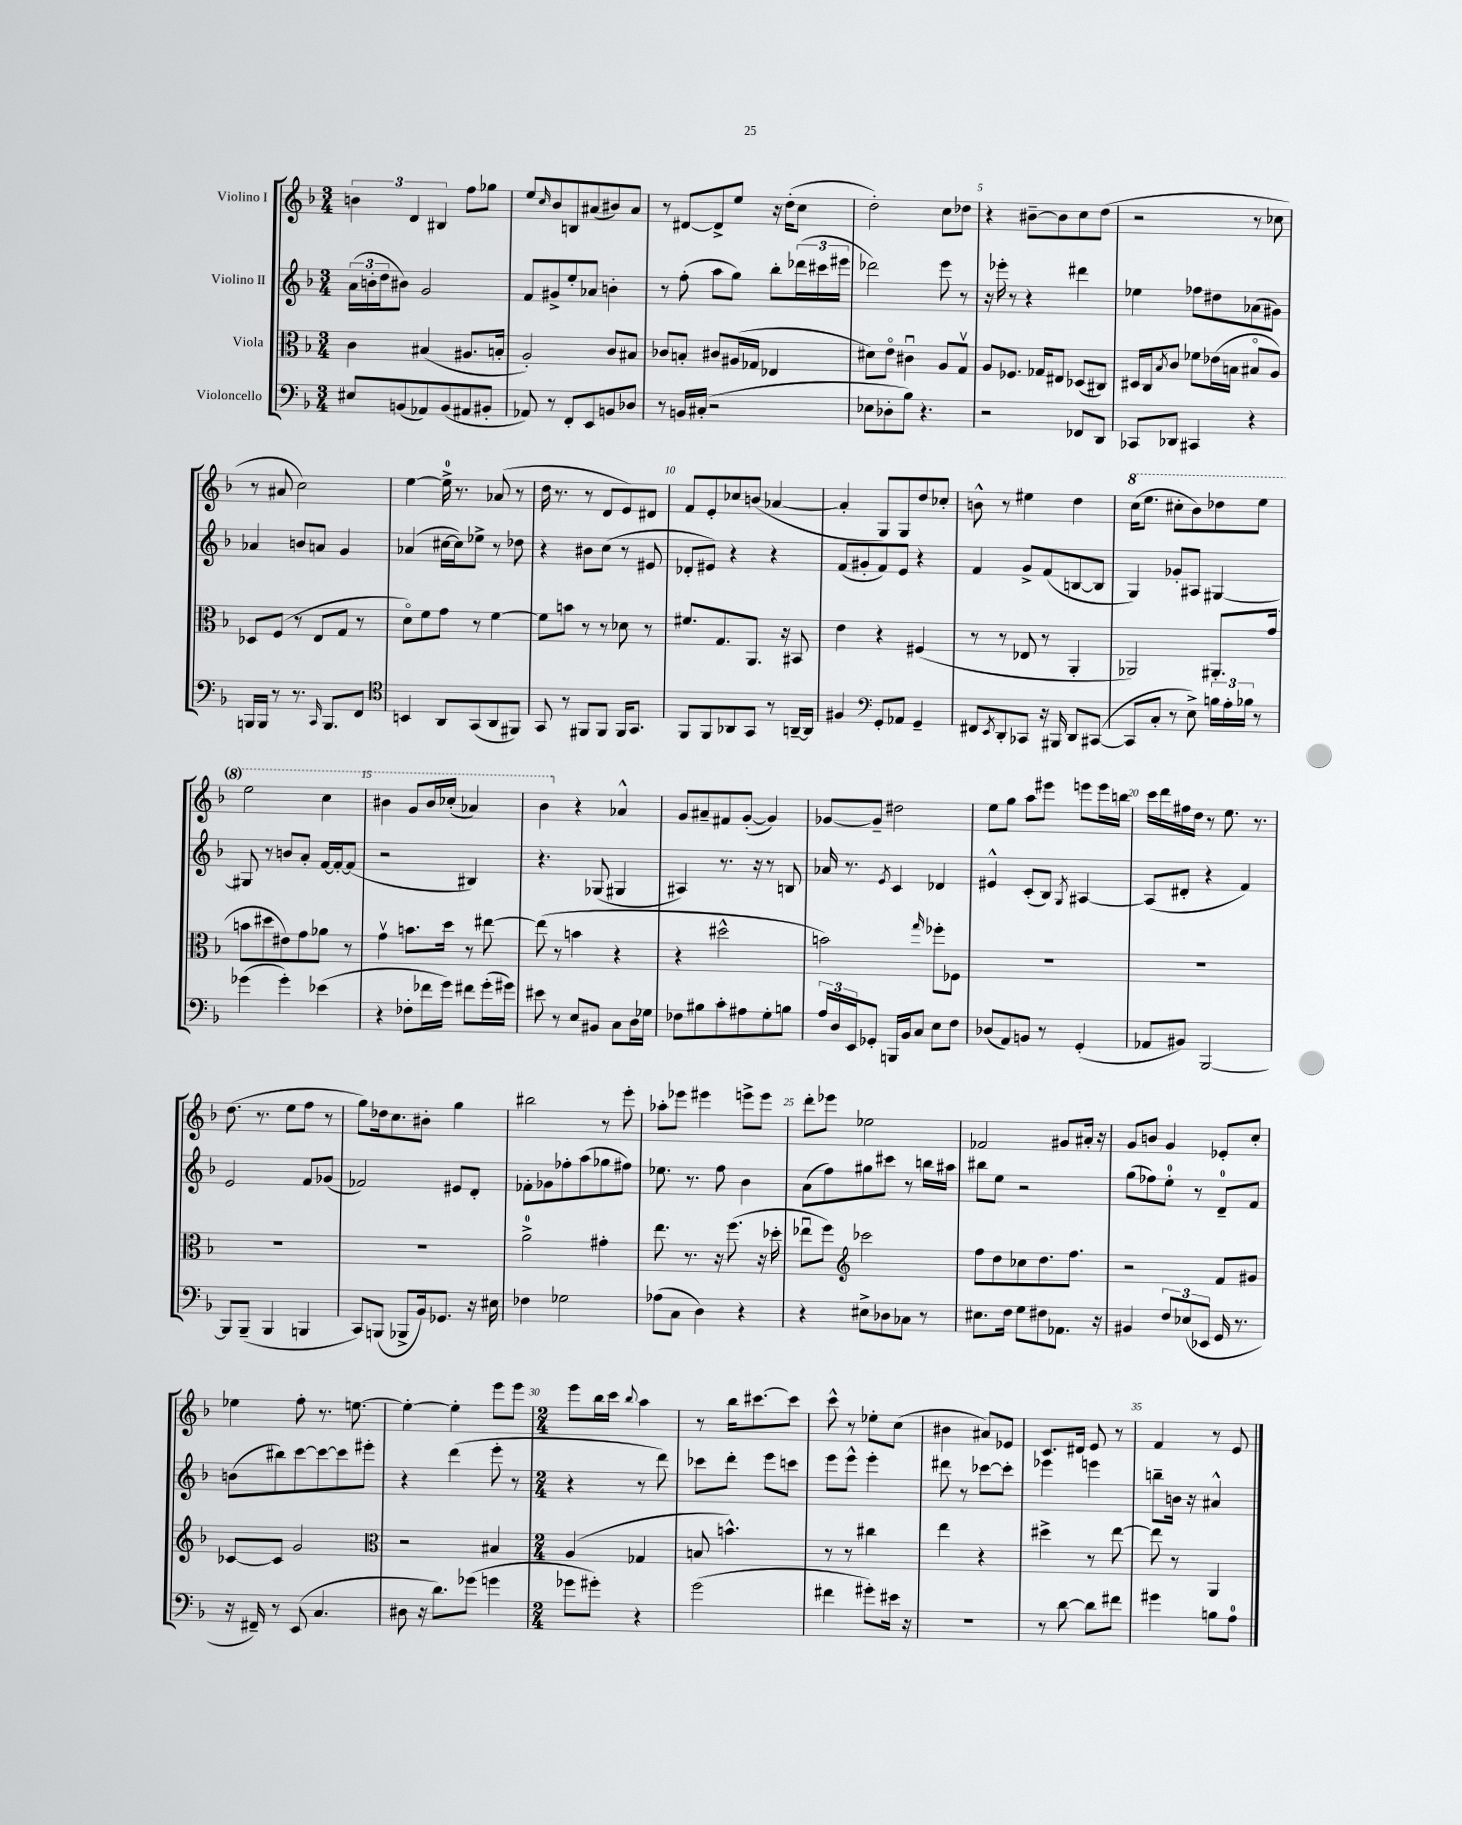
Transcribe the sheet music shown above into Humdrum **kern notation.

**kern	**kern	**kern	**kern
*part4	*part3	*part2	*part1
*staff4	*staff3	*staff2	*staff1
*I"Violoncello	*I"Viola	*I"Violino II	*I"Violino I
*clefF4	*clefC3	*clefG2	*clefG2
*k[b-]	*k[b-]	*k[b-]	*k[b-]
*M3/4	*M3/4	*M3/4	*M3/4
=1	=1	=1	=1
8E#X/L	4c\	(24a\LL	6bn\
.	.	24bn'\	.
.	.	24dd\J	.
(8BBn/	.	8b#X\J)	.
.	.	.	6d/
8AA-X/)	(4B#X/	2g/	.
.	.	.	6B#X/
(8BB/	.	.	.
8AA#X/	8.A#X/L	.	8ff\L
8BB#X'/J	.	.	8gg-X\J
.	16Bn'/Jk	.	.
=2	=2	=2	=2
8AA-X/)	2A'/)	8f/L	8ee/L
.	.	.	16qqcc/
8r	.	8g#X^/	8b-/
8FF'/L	.	8ee'/	8Bn/
8EE/	.	8a-X/J	(8a#X/
8BBn/	8c/L	4bn'\	8b#X/)
8D-X/J	8B#X/J	.	8a#/J
=3	=3	=3	=3
8r	8c-X/L	8r	8r
16BBn/LL	8Bn'/J	(8ff'\	[8d#X/L
(16C#X'/JJ	.	.	.
2r	8c#X/L	8aa\L	8d#^/]
.	(16A#X/L	8gg\J)	8ee/J
.	16G-X/JJ	.	.
.	4E-X/	8bb-'\L	16r
.	.	.	(16dd'\KL
.	.	(24ddd-X\L	8cc\J
.	.	24ccc#X\	.
.	.	24eee#X\JJ	.
=4	=4	=4	=4
8E-X\L	8d#X\L)	2ddd-X\)	2dd'\)
8D-X'\	8e\J	.	.
8B-\J)	4c#Xu\	.	.
4.r	.	.	.
.	8A/L	8eee\	8cc\L
.	8Gv/J	8r	8dd-X\J
=5	=5	=5	=5
2r	8A/L	16r	4r
.	.	16eee-X'\	.
.	8.F-X/J	8r	.
.	.	4r	[8b#X~\L
.	16G-X/KL	.	.
.	8E#X/J	.	8b#\]
8FF-X/L	(8D-X/L	4ddd#X\	8cc\
8DD/J	8C#X/J)	.	(8dd\J
=6	=6	=6	=6
8CC-X/L	16D#X/LL	4ee-X\	2r
.	16C/J	.	.
.	8qB-/	.	.
8DD-X/J	8c/J	.	.
4CC#X/	8f-X\L	8ff-X\L	.
.	(16e-X\L	8dd#X\	.
.	16Bn\JJ	.	.
4r	8B#X/L	(8a-X\	8r
.	8A/J)	8g#X\J)	8cc-X\
!!LO:LB:g=z
=7	=7	=7	=7
16BBBn/LL	8D-X/L	4a-X/	8r
16BBB/JJ	.	.	.
8r	(8F/J	.	8a#X/
8.r	8r	8bn/L	2cc\)
.	8E/L	8an/J	.
16qqCC/	.	.	.
8.BBB/L	.	.	.
.	8G/J	4g/	.
8FF/J	8r	.	.
=8	=8	=8	=8
*clefC4	*	*	*
4BBn/	8d\L)	(4a-X/	[4ee\
.	8f\	.	.
8AA/L	8g\J	[16cc#X\LL	16ee^\]
.	.	16cc#\J])	8.r
(8GG/	8r	8ee-X^\J	.
8AA/	[4f\	8r	(8a-X/
8FF#X/J)	.	8dd-X\	8r
=9	=9	=9	=9
8GG/	8f\L]	4r	16dd\
.	.	.	8.r
8r	8bn\J	.	.
8FF#X/L	8r	8b#X\L	8r
8FF#/J	8r	(8cc\J	8d/L
16FF#/KL	8d-X\	8r	8e/)
8.GG/J	.	.	.
.	8r	8e#X/	8d#X/J
=10	=10	=10	=10
8FF/L	8.f#X/L	8d-X'/L	8f/L
8FF/	.	8e#X/J)	8e'/
.	8.G/	.	.
8AA-X/	.	4r	8cc-X/
8GG/J	8.AA/J	.	(8bn/J
8r	.	4r	[4a-X/
.	16r	.	.
[16AAn~/LL	8BB#X/	.	.
16AA/JJ]	.	.	.
=11	=11	=11	=11
4F#X/	4e\	(8f/L	4a-'/]
.	.	8g#X'/	.
*clefF4	*	*	*
8GG'/L	4r	8f/)	8G/L)
8AA-X/J	.	8e/J	8G/
4GG~/	(4F#X/	4r	8dd/
.	.	.	8cc-X'/J
=12	=12	=12	=12
8FF#X/L	8r	4f/	8bn^^\
8qEE/	.	.	.
8DD'/	8r	.	8r
8CC-X/J	8E-X/	8g^/L	4ee#X\
16r	8r	(8f/	.
16BBB#X/	.	.	.
8DD/L	4AA'/	[8Bn/	4dd\
([8CC#X/J	.	8B/J]	.
=13	=13	=13	=13
*	*	*	*8va
8CC#/L]	2AA-X/)	4G/)	(16ccc\KL
.	.	.	8.eee\J
8C'/J	.	.	.
8r	.	8g-X'/L	8ccc#X'\L
8E^\)	.	8A#X/J	8bb-\)
24Bn\LL	8.AA#X'/L	[4G#X/	8ddd-X\
24A'\	.	.	.
24B-X\JJ	.	.	.
8r	.	.	8eee\J
.	(16g/Jk	.	.
!!LO:LB:g=z
=14	=14	=14	=14
(4g-X\	8bn\L	8G#X/]	2eee\
.	8dd#X\	8r	.
4g-'\)	8e#X\)	8bn/L	.
.	8g\	8a'/J	.
(4e-X\	8a-X\J	[16f/LL	4ccc\
.	.	16f'/J_	.
.	8r	(8f/J]	.
=15	=15	=15	=15
4r	4gv\	2r	4bb#X\
8F-X'\L	8.bn\L	.	8gg/L
16f-X\L	.	.	16bb#/L
16g\JJ)	16dd\Jk	.	(16ccc-X'/JJ
8f#X\L	8r	4B#X/)	4aa-X/)
(16g'\L	[8ee#X\	.	.
16g#X\JJ)	.	.	.
=16	=16	=16	=16
8e#X\	(8ee#\]	4.r	4bb-\
8r	8r	.	.
*	*	*	*X8va
8E/L	4bn\	.	4r
8BB#X/J	.	(8G-X/	.
8C\L	4r	4G#X/	4a-X^^/
16D\L	.	.	.
16G-X\JJ	.	.	.
=17	=17	=17	=17
8F-X\L	4r	4A#X/)	8g/L
8B#X\	.	.	8a#X~/
8c'\	2dd#X^^\	8.r	8f#X/
8A#X\	.	.	([8g'/J
.	.	16r	.
8G'\	.	8r	4g/])
8Bn\J	.	8Bn/	.
=18	=18	=18	=18
24A/LL	2bn\)	16a-X/	[8g-X/L
24D/	.	.	.
.	.	8.r	.
24EE/J	.	.	.
8GG-X'/J	.	.	8g-~/J]
.	.	8qe/	.
16BBBn/LL	.	4c/	2dd#X\
16BB-/J	.	.	.
8C/J	.	.	.
.	16qqgg/	.	.
8E\L	8ff-X'\L	4d-X/	.
8F\J	8F-X\J	.	.
=19	=19	=19	=19
(8D-X/L	2.r	4e#X^^/	8ee\L
8AA/)	.	.	8gg\J
8BBn/J	.	(8c'/L	8aa\L
8r	.	8B-/J)	8eee#X\J
.	.	8qG/	.
(4GG'/	.	[4A#X/	8eeen\L
.	.	.	16eee\L
.	.	.	16bbn\JJ
=20	=20	=20	=20
8AA-X/L	2.r	(8A#/L]	16ccc\LL
.	.	.	16ddd\
8BB#X/J)	.	8d#X'/J	16ff#X\
.	.	.	16dd\JJ
[2BBB-/	.	4r	8r
.	.	.	8.ee\
.	.	4f/)	.
.	.	.	8.r
!!LO:LB:g=z
=21	=21	=21	=21
8BBB-/L]	2.r	2e/	(8.dd\
(8BBB-~/J	.	.	.
.	.	.	8.r
4BBB-/	.	.	.
.	.	.	8ee\L
4BBBn/	.	8f/L	8ff\J
.	.	(8g-X/J	8r
=22	=22	=22	=22
8CC/L)	2.r	2f-X/)	8gg\L)
(8BBBn/J	.	.	16dd-X\k
.	.	.	8.cc\
8BBB-X^/L	.	.	.
16BB-/k)	.	.	8b#X'\J
8.GG-X/J	.	.	.
.	.	8e#X/L	4gg\
16r	.	8d'/J	.
16E#X\	.	.	.
=23	=23	=23	=23
4F-X\	2a^\	8f-X'\L	2bb#X\
.	.	8g-X\	.
2G-X\	.	8ff-X'\	.
.	.	(8aa\	.
.	4g#X'\	8gg-X\	8r
.	.	8ff#X\J)	8eee'\
=24	=24	=24	=24
(8A-X\L	8.ee\	8.ee-X\	8aa-X'\L
8C\J	.	.	8eee-X\J
.	8.r	8.r	.
4D\)	.	.	4eee#X\
.	16r	8ff\	.
.	(8.ff\	.	.
4r	.	4b-\	8eeen^\L
.	16r	.	8eee\J
.	16dd-X'\	.	.
=25	=25	=25	=25
4r	8ee-Xu\L	(8a\L	8ddd'\L
.	8ff\J)	8ff\)	8eee-X\J
*	*clefG2	*	*
8E#X^\L	2ccc-X\	8gg#X\	2ee-X\
8D-X\	.	8ccc#X\J	.
8C-X\J	.	8r	.
8r	.	16bbn\LL	.
.	.	16aa#X\JJ	.
=26	=26	=26	=26
8.E#X\L	8ff\L	8bb#X\L	2f-X/
.	8dd\	8ee\J	.
16F\Jk	.	.	.
8G\L	8cc-X\	2r	.
8F#X\	8.dd\	.	.
8.AA-X\J	.	.	8g#X/L
.	8.ff\J	.	.
.	.	.	16a#X'/Jk
16r	.	.	16r
=27	=27	=27	=27
4BB#X/	2r	(8gg\L	8g/L
.	.	8ff-X\)	8bn/J
12F/L	.	8ee'\J	4g/
(12E-X/	.	.	.
.	.	8r	.
12EE-X/J	.	.	.
16GG/	8f/L	8d~/L	8e-X'/L
8.r	.	.	.
.	8g#X/J	8f/J	8cc'/J
!!LO:LB:g=z
=28	=28	=28	=28
16r	[8c-X/L	(8bn\L	4ee-X\
16FF#X~/)	.	.	.
8r	8c-/J]	8bb#X\)	.
(8EE/	2g/	[8ccc\	8ff'\
4.C/	.	8ccc\_	8.r
.	.	8ccc\]	.
.	.	.	[8.een\
.	.	8eee#X'\J	.
=29	=29	=29	=29
*	*clefC3	*	*
8D#X\	2r	4r	4ee'\_
16r	.	.	.
8.d\L)	.	.	.
.	.	(4ddd\	4ee'\]
(8g-X\J	.	.	.
4gn\	4B#X/	8eee'\	8eee\L
.	.	8r	8eee\J
=30	=30	=30	=30
*M2/4	*M2/4	*M2/4	*M2/4
8g-X\L	(4A/	4r	8eee\L
8g#X'\J)	.	.	16bb-\L
.	.	.	16ccc\JJ
.	.	.	8qqbb-/
4r	4G-X/	8r	4aa\
.	.	8ddd\)	.
=31	=31	=31	=31
(2g\	8Bn/	8ccc-X\L	8r
.	4.bn^^\)	8ddd'\J	16bb-\KL
.	.	.	[8.ccc#X\
.	.	8eee\L	.
.	.	8cccn\J	8ccc#\J]
=32	=32	=32	=32
4f#X\	8r	8eee\L	8ccc^^\
.	8r	8eee^^\J	8r
8g#X'\L)	4cc#X\	4eee'\	8ee-X'\L
16e#X\Jk	.	.	(8cc\J
16r	.	.	.
=33	=33	=33	=33
2r	4ee\	8ddd#X\	4b#X\
.	.	8r	.
.	4r	[8ccc-X\L	8a#X/L)
.	.	8ccc-'\J]	8e-X/J
=34	=34	=34	=34
8r	4dd#X^\	4eee-X\	8.c/L
[8d\	.	.	.
.	.	.	16d#X/Jk
8d\L]	8r	4eeen\	8e/
8f#X\J	[8ee\	.	8r
=35	=35	=35	=35
4g#X\	8ee\]	8bbn~\L	4f/
.	8r	16bn\Jk	.
.	.	16r	.
8Bn\L	4AA/	4a#X^^/	8r
8A\J	.	.	8e/
==	==	==	==
*-	*-	*-	*-
